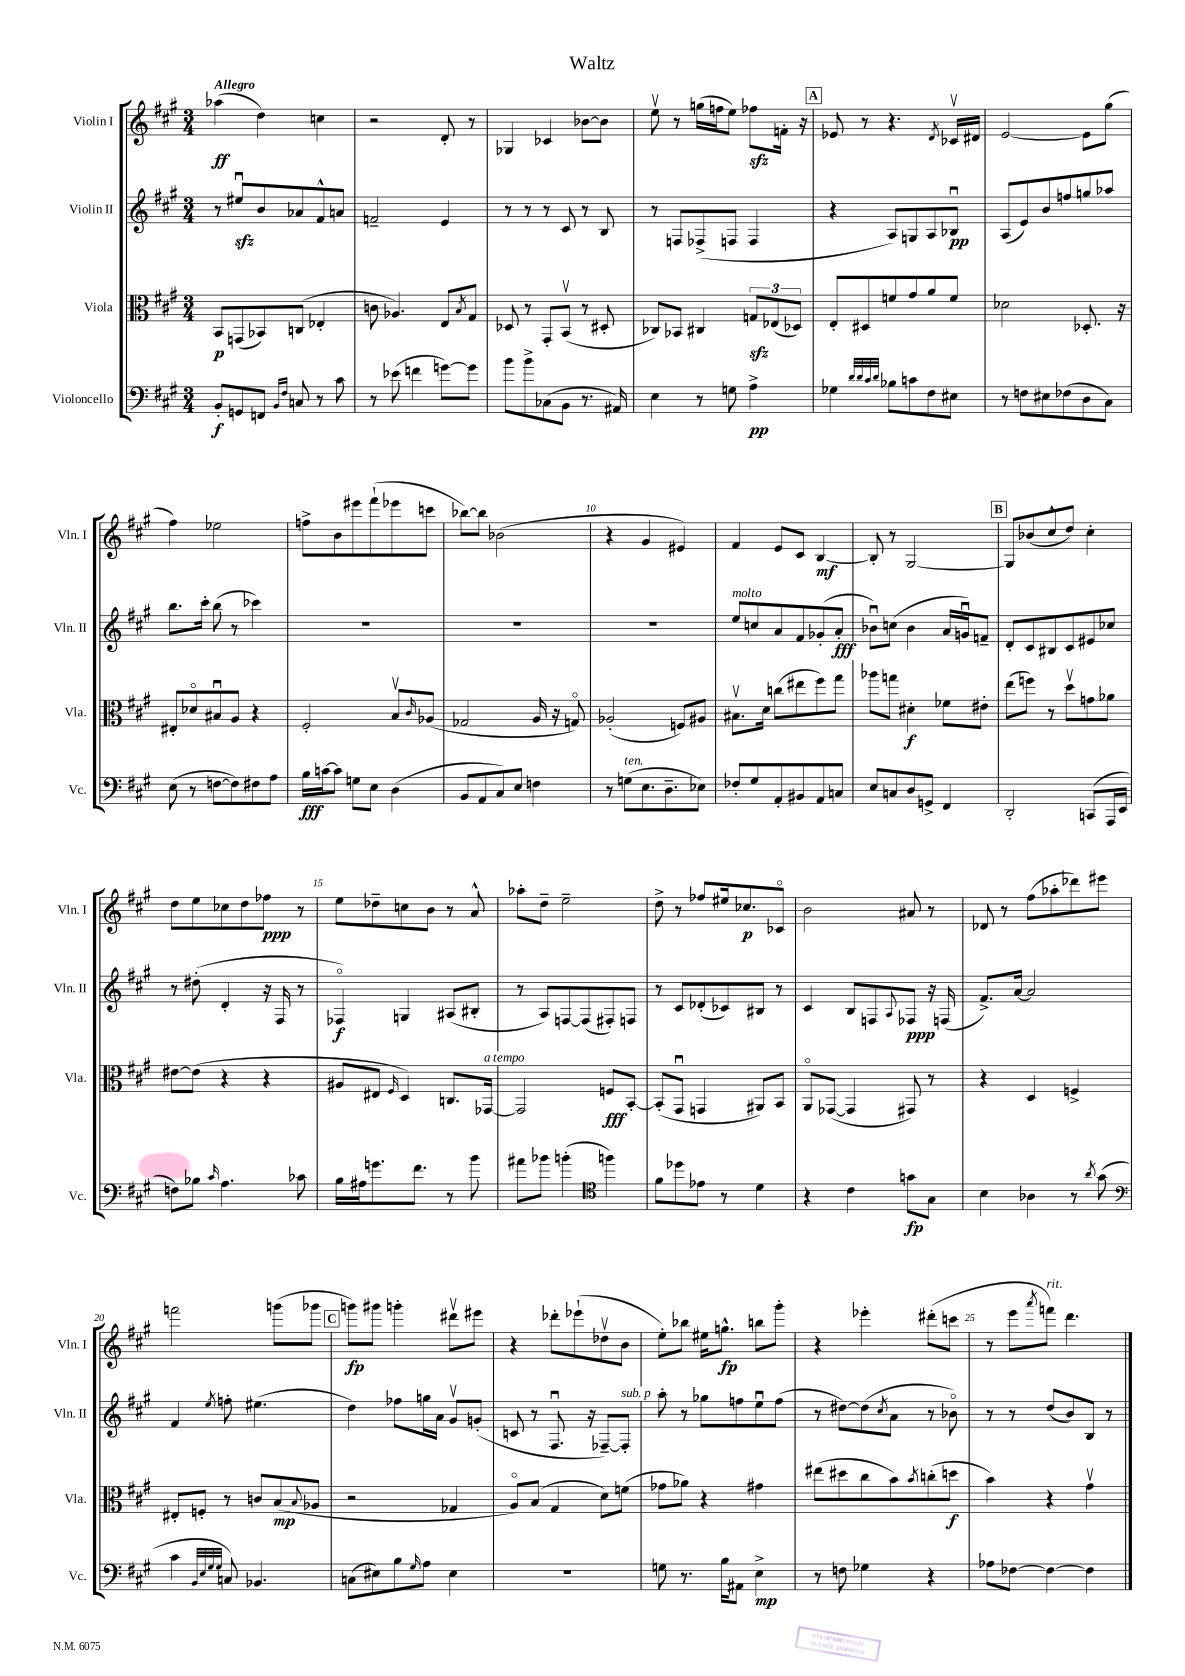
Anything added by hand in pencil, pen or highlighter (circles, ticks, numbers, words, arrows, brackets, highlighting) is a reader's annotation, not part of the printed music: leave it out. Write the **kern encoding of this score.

**kern	**dynam	**kern	**dynam	**kern	**dynam	**kern	**dynam
*part4	*part4	*part3	*part3	*part2	*part2	*part1	*part1
*staff4	*staff4	*staff3	*staff3	*staff2	*staff2	*staff1	*staff1
*I"Violoncello	*	*I"Viola	*	*I"Violin II	*	*I"Violin I	*
*I'Vc.	*	*I'Vla.	*	*I'Vln. II	*	*I'Vln. I	*
*clefF4	*	*clefC3	*	*clefG2	*	*clefG2	*
*k[f#c#g#]	*	*k[f#c#g#]	*	*k[f#c#g#]	*	*k[f#c#g#]	*
*M3/4	*	*M3/4	*	*M3/4	*	*M3/4	*
=1	=1	=1	=1	=1	=1	=1	=1
!	!	!	!	!	!	!LO:TX:a:B:t=Allegro	!
8BB'/L	f	8BB/L	p	8r	.	(4aa-X\	ff
8GGn/	.	(8GGn/	.	8ee#Xzzu/L	.	.	.
8FFn/J	.	8BB-X/)	.	8b/	.	4dd\)	.
16qqBB/LL	.	.	.	.	.	.	.
16qqF#/JJ	.	.	.	.	.	.	.
8Cn/	.	(8Cn/J	.	8a-X/	.	.	.
8r	.	4E-X'/	.	8f#^^/	.	4ccn\	.
8c#\	.	.	.	8an/J	.	.	.
=2	=2	=2	=2	=2	=2	=2	=2
8r	.	8cn\	.	2fn~/	.	2r	.
(8e-X\	.	4.A-X/)	.	.	.	.	.
4fn\	.	.	.	.	.	.	.
[8gn\L)	.	8E/L	.	4e/	.	8d'/	.
.	.	8qB/	.	.	.	.	.
8g\J]	.	8G#/J	.	.	.	8r	.
=3	=3	=3	=3	=3	=3	=3	=3
8b\L	.	8D-X/	.	8r	.	4G-X/	.
8b^\	.	8r	.	8r	.	.	.
(8C-X\	.	8GG#'/L	.	8r	.	4c-X/	.
8BB\J	.	(8BBv/J	.	8c#/	.	.	.
8.r	.	8r	.	8r	.	[8b-X\L	.
.	.	8D#X'/	.	8B/	.	8b-\J]	.
16AA#X/)	.	.	.	.	.	.	.
=4	=4	=4	=4	=4	=4	=4	=4
4E\	.	8C-X/L)	.	8r	.	8eev\	.
.	.	8BB-X/J	.	8Fn/L	.	8r	.
8r	.	4C#X/	.	(8F-X^/	.	(16ggn\LL	.
.	.	.	.	.	.	16ffn\J	.
8Gn\	.	.	.	8Fn/J	.	8ee\J)	.
4A^\	pp	12Gnzz/L	.	4F/	.	8ff-Xzz\L	.
.	.	(12E-X/	.	.	.	.	.
.	.	.	.	.	.	16fn'\Jk	.
.	.	12D-X/J)	.	.	.	.	.
.	.	.	.	.	.	16r	.
!!LO:REH:place=s1:t=A
=5	=5	=5	=5	=5	=5	=5	=5
4G-X\	.	8E'/L	.	4r	.	8e-X/	.
.	.	8D#X/	.	.	.	8r	.
32qqd/LLL	.	.	.	.	.	.	.
32qqd/	.	.	.	.	.	.	.
32qqc#/	.	.	.	.	.	.	.
32qqd/JJJ	.	.	.	.	.	.	.
8B-X\L	.	8fn/	.	8A/L)	.	4.r	.
8cn\	.	8g#/	.	8Gn/	.	.	.
8F#\	.	8a/	.	8A/	.	.	.
.	.	.	.	.	.	8qd/	.
8E#X\J	.	8f/J	.	8B-Xu/J	pp	16c-Xv/LL	.
.	.	.	.	.	.	16d#X/JJ	.
=6	=6	=6	=6	=6	=6	=6	=6
8r	.	2d-X\	.	(8A/L	.	[2e/	.
8Fn\L	.	.	.	8e/)	.	.	.
8E#X\	.	.	.	8b/	.	.	.
(8F-X\	.	.	.	8ffn/	.	.	.
8D\	.	8.D-X'/	.	8ggn/	.	8e\L]	.
8C#\J)	.	.	.	8aa-X/J	.	(8gg#\J	.
.	.	16r	.	.	.	.	.
!!LO:LB:g=z
=7	=7	=7	=7	=7	=7	=7	=7
(8E\	.	8E#X'/L	.	8.bb\L	.	4ff#\)	.
8r	.	8d-X/	.	.	.	.	.
.	.	.	.	16ccc#'\Jk	.	.	.
[8Fn\L	.	8B#Xu/	.	(8bb\	.	2ee-X\	.
8F\])	.	8A/J	.	8r	.	.	.
8F#X\	.	4r	.	4ccc-X\)	.	.	.
8A\J	.	.	.	.	.	.	.
=8	=8	=8	=8	=8	=8	=8	=8
16B\LL	fff	2F#'/	.	2.r	.	8ffn^\L	.
[16cn\J	.	.	.	.	.	.	.
8c\J]	.	.	.	.	.	8b\	.
8Gn\L	.	.	.	.	.	8eee#X\	.
8E\J	.	.	.	.	.	(8fff#`\	.
(4D\	.	8Bv/L	.	.	.	8eee-X\	.
.	.	16qqc#/	.	.	.	.	.
.	.	(8A-X/J	.	.	.	8cccn\J	.
=9	=9	=9	=9	=9	=9	=9	=9
8BB/L	.	2G-X/	.	2.r	.	[8bb-X\L)	.
8AA/	.	.	.	.	.	8bb-\J]	.
8C#/)	.	.	.	.	.	(2b-X\	.
8E/J	.	.	.	.	.	.	.
4Fn\	.	16A/	.	.	.	.	.
.	.	16r	.	.	.	.	.
.	.	8Gn/)	.	.	.	.	.
=10	=10	=10	=10	=10	=10	=10	=10
8r	.	(2A-X'/	.	2.r	.	4r	.
!LO:TX:a:i:t=ten.	!	!	!	!	!	!	!
(8Gn\L	.	.	.	.	.	.	.
8.E\	.	.	.	.	.	4g#/	.
8.D~\	.	.	.	.	.	.	.
.	.	8Fn/L)	.	.	.	4e#X/)	.
8E-X\J)	.	8A#X/J	.	.	.	.	.
=11	=11	=11	=11	=11	=11	=11	=11
!	!	!	!	!LO:TX:a:i:t=molto	!	!	!
8F-X'/L	.	8.B#Xv\L	.	8ee/L	.	4f#/	.
8G#/	.	.	.	8ccn/	.	.	.
.	.	16d\Jk	.	.	.	.	.
8AA'/	.	(8ccn\L	.	8a/	.	8e/L	.
8BB#X/	.	8ee#X\	.	8f#/	.	8c#/J	.
8AA/	.	8ff#\)	.	(8g-X'/	.	[4B/	mf
8Cn/J	.	8gg#\J	.	8a'/J	fff	.	.
=12	=12	=12	=12	=12	=12	=12	=12
8E/L	.	8aa-X\L	.	8b-Xu\L)	.	8B'/]	.
8Cn/	.	8ggn\J	.	(8ccn\J	.	8r	.
8D/	.	4d#X'\	f	4b-\	.	[2G#/	.
8GGn^/J	.	.	.	.	.	.	.
4FF#/	.	8f-X\L	.	16a/LL	.	.	.
.	.	.	.	16gnu/J)	.	.	.
.	.	8e#X'\J	.	8fn~/J	.	.	.
!!LO:REH:place=s1:t=B
=13	=13	=13	=13	=13	=13	=13	=13
2DD'/	.	(8ee\L	.	8d'/L	.	8G#/L]	.
.	.	8ffn\J)	.	8c#/	.	(8b-X/	.
.	.	8r	.	8B#X/	.	8cc#^^/	.
.	.	8ddv\L	.	8c#/	.	8dd/J)	.
(8CCn/L	.	8gn\	.	8e#X/	.	4cc#'\	.
16AAA/L	.	8a-X\J	.	8cc-X/J	.	.	.
16EE/JJ	.	.	.	.	.	.	.
!!LO:LB:g=z
=14	=14	=14	=14	=14	=14	=14	=14
8Fn\L)	.	[8e#X\L	.	8r	.	8dd\L	.
8B-X\J	.	(8e#\J]	.	(8dd#X'\	.	8ee\	.
16qqc#/	.	.	.	.	.	.	.
4.A\	.	4r	.	4d'/	.	8cc-X\	.
.	.	.	.	.	.	8dd\	.
.	.	4r	.	16r	.	8ff-X\J	ppp
.	.	.	.	16F#/	.	.	.
8c-X\	.	.	.	8r	.	8r	.
=15	=15	=15	=15	=15	=15	=15	=15
16B\LL	.	8A#X/L	.	4F-X/)	f	8ee\L	.
16A#X\J	.	.	.	.	.	.	.
8.gn\	.	8E#X/J	.	.	.	8dd-X~\	.
.	.	16qqF#/	.	.	.	.	.
.	.	4D/)	.	4Gn/	.	8ccn\	.
8.f#\J	.	.	.	.	.	.	.
.	.	.	.	.	.	8b\J	.
8r	.	8.Cn/L	.	(8A#X/L	.	8r	.
8b\	.	.	.	8B#X'/J	.	8a^^/	.
!	!	!LO:TX:a:i:t=a tempo	!	!	!	!	!
.	.	[16GG-X/Jk	.	.	.	.	.
=16	=16	=16	=16	=16	=16	=16	=16
8a#X\L	.	2GG-/]	.	8r	.	8aa-X'\L	.
8b-X\J	.	.	.	8A/L)	.	8dd~\J	.
(4bn'\	.	.	.	[8Fn/	.	2ee~\	.
.	.	.	.	(8F/]	.	.	.
*clefC4	*	*	*	*	*	*	*
4ffn\)	.	8Fn/L	fff	8F#X'/)	.	.	.
.	.	[8BB'/J	.	8Fn/J	.	.	.
=17	=17	=17	=17	=17	=17	=17	=17
8f#\L	.	(8BB'/L]	.	8r	.	8dd^\	.
8dd-X\	.	8GG#u/J	.	8c#/L	.	8r	.
8e-X\J	.	4GGn/	.	(8d-X'/	.	8ff-X/L	.
8r	.	.	.	8c-X/)	.	16ee#X/k	.
.	.	.	.	.	.	8.cc-X/	p
4d\	.	8AA#X/L)	.	8B#X/J	.	.	.
.	.	8BB/J	.	8r	.	8c-X/J	.
=18	=18	=18	=18	=18	=18	=18	=18
4r	.	8AA/L	.	4c#/	.	2b\	.
.	.	([8GG-X/J	.	.	.	.	.
4c#\	.	4GG-/]	.	8B/L	.	.	.
.	.	.	.	8Fn/	.	.	.
.	.	.	.	8qqA/	.	.	.
8gn\L	fp	8GG#X/)	.	8F-X/J	ppp	8a#X/	.
8G#\J	.	8r	.	16r	.	8r	.
.	.	.	.	(16Fn/	.	.	.
=19	=19	=19	=19	=19	=19	=19	=19
4B\	.	4r	.	8.f#^/L)	.	8d-X/	.
.	.	.	.	.	.	8r	.
.	.	.	.	[16a/Jk	.	.	.
4A-X\	.	4D/	.	2a/]	.	(8ff#\L	.
.	.	.	.	.	.	8aa-X'\	.
8r	.	4Fn^/	.	.	.	8ddd-X\)	.
8qa/	.	.	.	.	.	.	.
(8g#\	.	.	.	.	.	8eee#X\J	.
!!LO:LB:g=z
=20	=20	=20	=20	=20	=20	=20	=20
*clefF4	*	*	*	*	*	*	*
4c#\	.	8E#X'/L	.	4f#/	.	2fffn\	.
.	.	8Fn'/J	.	.	.	.	.
32qqBB/LLL	.	.	.	.	.	.	.
32qqE/	.	.	.	.	.	.	.
32qqG#/	.	.	.	.	.	.	.
32qqG#/JJJ	.	.	.	8qee/	.	.	.
8Cn/)	.	8r	.	8ffn'\	.	.	.
4.BB-X/	.	8cn/L	.	(4.ee#X\	.	.	.
.	.	(8B/	mp	.	.	(8gggn\L	.
.	.	8qqB/	.	.	.	.	.
.	.	8A-X/J	.	.	.	8ggg-X\J	.
!!LO:REH:place=s1:t=C
=21	=21	=21	=21	=21	=21	=21	=21
(8Cn\L	.	2r	.	4dd\)	.	8gggn\L)	fp
8E#X\)	.	.	.	.	.	8ggg#X\J	.
8B\	.	.	.	8ff-X\L	.	4gggn'\	.
16qqG#/	.	.	.	.	.	.	.
8A\J	.	.	.	16ggn\L	.	.	.
.	.	.	.	16a\JJ	.	.	.
4E#\	.	4G-X/	.	8g#v/L	.	8ddd#Xv\L	.
.	.	.	.	(8gn'/J	.	8eee#X\J	.
=22	=22	=22	=22	=22	=22	=22	=22
2.r	.	8A/L)	.	8cn/	.	4r	.
.	.	(8B/J	.	8r	.	.	.
.	.	4G#/	.	8.F#u/	.	8ddd-X'\L	.
.	.	.	.	.	.	(8eee-X`\	.
.	.	.	.	16r	.	.	.
.	.	8d\L)	.	[8F-X~/L)	.	8dd-Xv\	.
!	!	!	!	!LO:TX:a:i:t=sub. p	!	!	!
.	.	(8fn\J	.	8F-'/J]	.	8b\J	.
=23	=23	=23	=23	=23	=23	=23	=23
8Gn\	.	8g-X\L	.	8aa'\	.	8ee'\L)	.
8.r	.	8a-X\J)	.	8r	.	8bb-X\J	.
.	.	4r	.	8gg-X\L	.	16ee#X\KL	.
16B\KL	.	.	.	.	.	8.ggn^^\J	fp
8AA#X\J	.	.	.	8ffn\	.	.	.
4E^\	mp	4g#X\	.	8eeu\	.	8bbn\L	.
.	.	.	.	(8ff\J	.	8ggg#'\J	.
=24	=24	=24	=24	=24	=24	=24	=24
8r	.	(8ee#X\L	.	8r	.	4r	.
8Fn\	.	8dd#X\	.	[8dd#X\L)	.	.	.
4G-X\	.	8cc#\	.	(8dd#\]	.	4eee-X'\	.
.	.	.	.	8qcc#/	.	.	.
.	.	8b\)	.	8a\J	.	.	.
.	.	8qb/	.	.	.	.	.
4r	.	(8ccn'\	.	8r	.	(8ddd#X'\L	.
.	.	8ddn\J	f	8b-X\)	.	8cccn\J	.
=25	=25	=25	=25	=25	=25	=25	=25
8A-X\L	.	4b\)	.	8r	.	8r	.
[8F-X\J	.	.	.	8r	.	8eee\L	.
.	.	.	.	.	.	8qaaa/	.
!	!	!	!	!	!	!LO:TX:a:i:t=rit.	!
4F-\_	.	4r	.	(8dd/L	.	8fffn\J)	.
.	.	.	.	8b/)	.	4.ddd\	.
4F-\]	.	4g#v\	.	8B/J	.	.	.
.	.	.	.	8r	.	.	.
==	==	==	==	==	==	==	==
*-	*-	*-	*-	*-	*-	*-	*-
